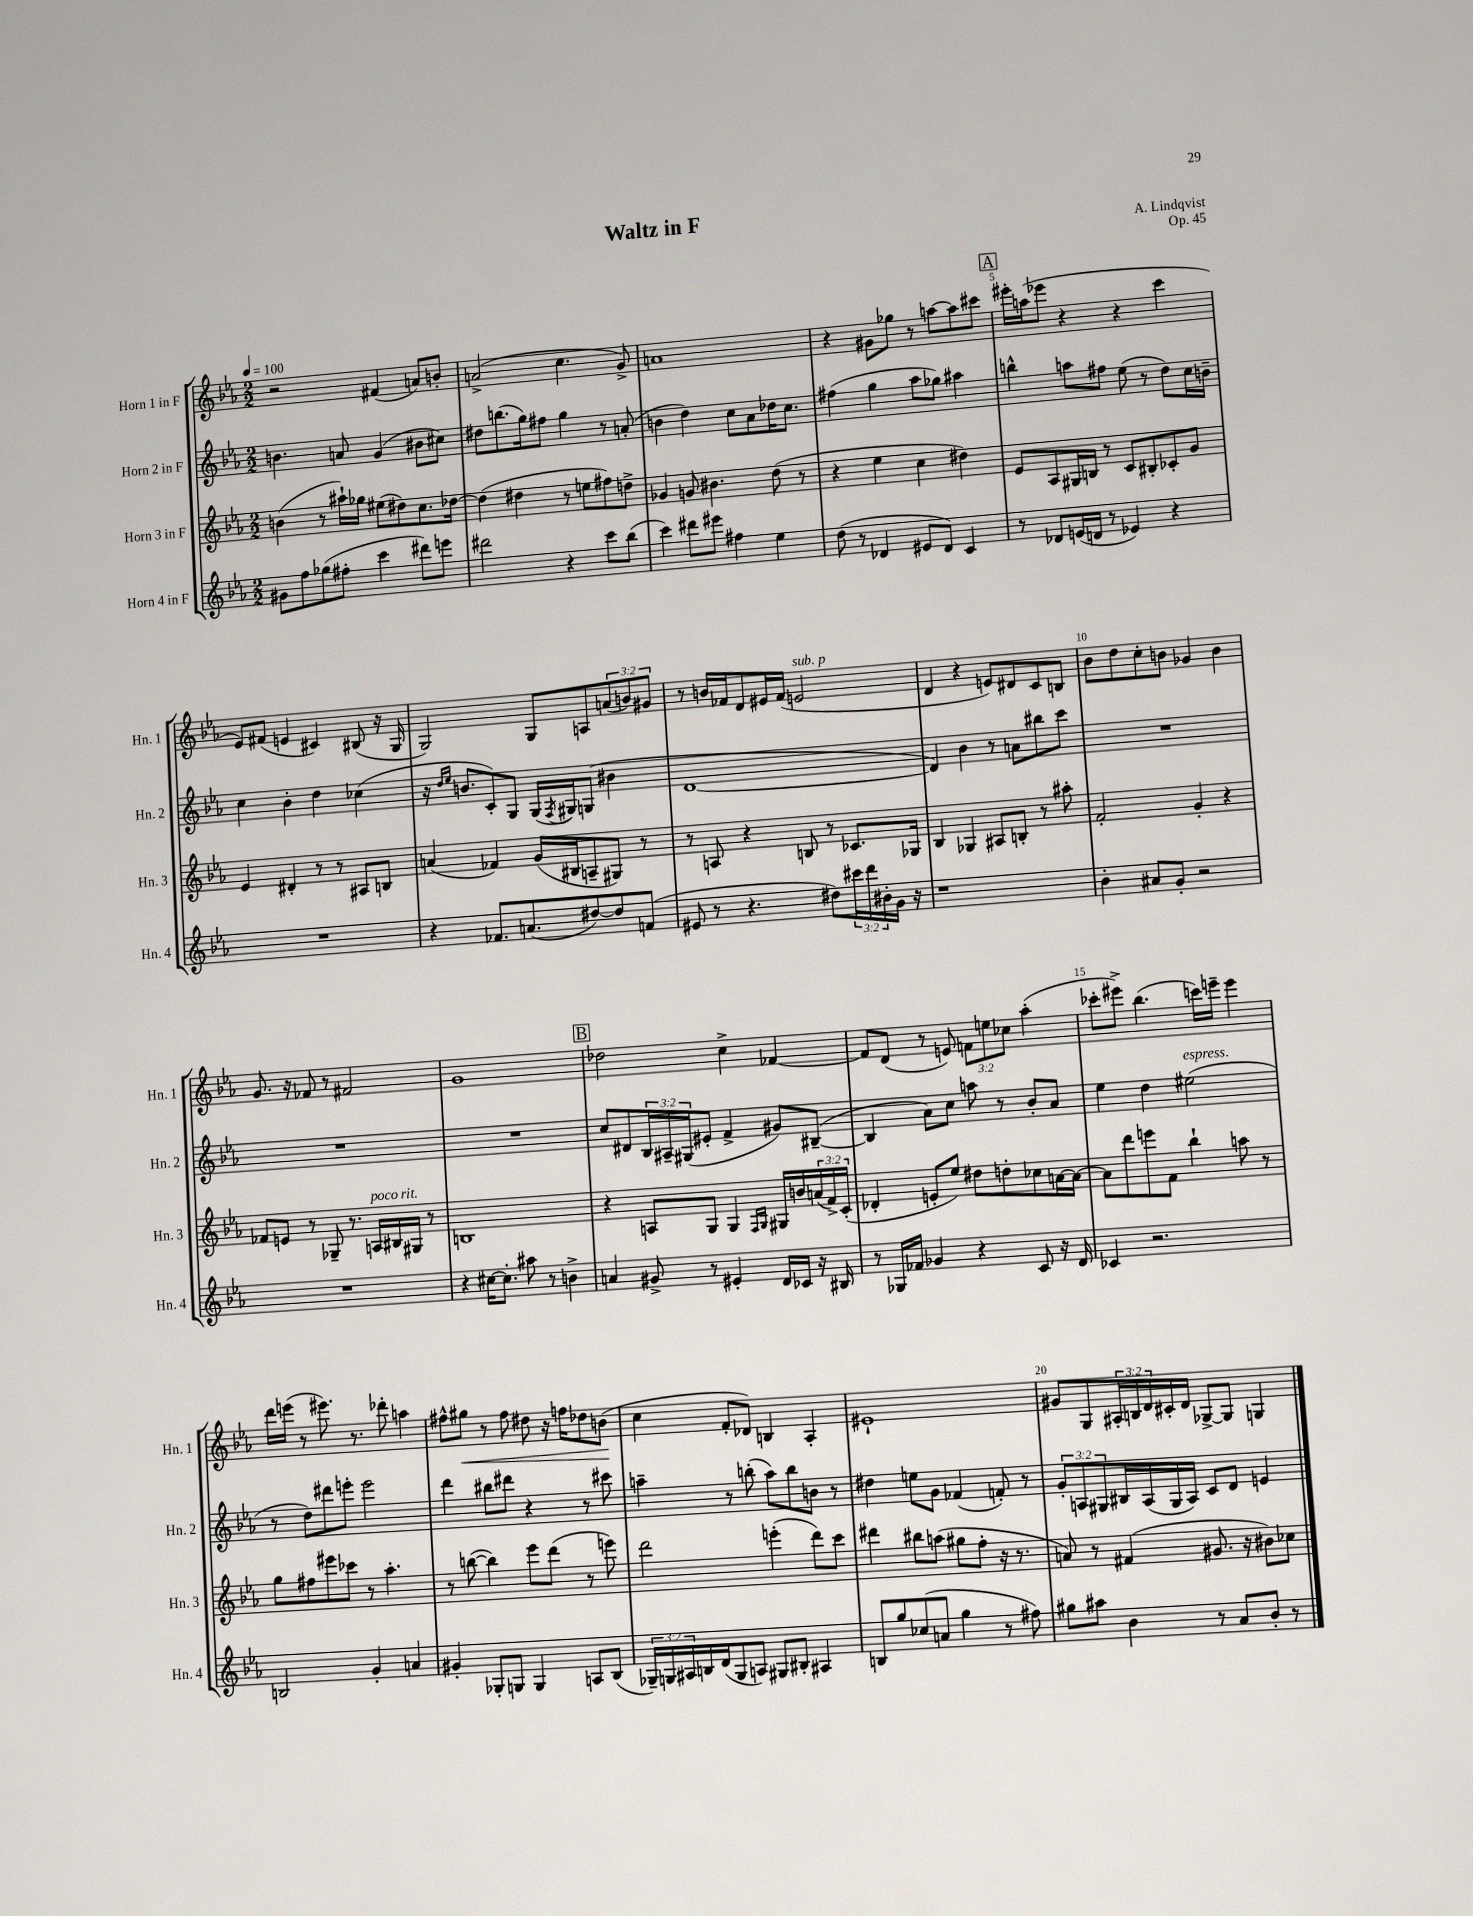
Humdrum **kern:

**kern	**kern	**kern	**kern
*staff4	*staff3	*staff2	*staff1
*clefG2	*clefG2	*clefG2	*clefG2
*k[b-e-a-]	*k[b-e-a-]	*k[b-e-a-]	*k[b-e-a-]
*M2/2	*M2/2	*M2/2	*M2/2
*MM100	*MM100	*MM100	*MM100
8g#	(4b	4.b	2r
8ff	.	.	.
(8gg-	8r	.	.
8ff#'	16aa#`)	8a	.
.	16gg-	.	.
4ccc	(8ee#	(4g	(4f#
.	8dd#)	.	.
8ddd#)	8.cc	8b#	8a)
8eee	.	8cc#)	8b'
.	[16dd-	.	.
=	=	=	=
2ddd#	(4dd-]	8dd#	(2a^
.	.	(8.bb	.
.	4dd#	.	.
.	.	16gg)	.
.	.	8ff#	.
4r	8r	4gg	4.cc
.	8ee	.	.
8ccc	8ff#)	8r	.
(8bb-	8dd^	(8a'	8g^)
=	=	=	=
4ccc)	4g-	4b	1a
8ddd#	8g	4dd)	.
8eee#	4.b#	.	.
4ff#	.	8cc	.
.	.	8a-	.
4ee-	(8dd	16dd-	.
.	.	8.cc	.
.	8r	.	.
=	=	=	=
(8dd	4r	(4ff#	4r
8r	.	.	.
4d-	4ee-	4gg	8g#
.	.	.	8gg-
8e#	4cc	8aa-	8r
8d-)	.	8gg-)	[8aa
4c	4dd#)	4aa#	8aa]
.	.	.	8ccc#
=	=	=	=
8r	8e-	4bb^^	16eee#'
.	.	.	(16aa
8d-	8A-	.	8eee-
(16e	16G#	8aa	4r
16d	16B	.	.
8r	8r	8ff#	.
4e-)	8c	(8ee-	4r
.	8B#'	8r	.
4r	8c-'	8dd)	4ccc
.	8g	16cc	.
.	.	16b~	.
=	=	=	=
1r	4e-	4cc	8e-)
.	.	.	(8f#
.	4d#'	4b-'	4e
.	8r	4dd	4c#)
.	8r	.	.
.	8A#	(4cc-	(8B#
.	8B	.	16r
.	.	.	16G
=	=	=	=
4r	(4a	16r	2G)
.	.	16qqdd	.
.	.	16qqee-	.
.	.	8.b	.
8.f-	4f-)	8c')	.
.	.	8G	.
(8.a	.	.	.
.	(16g	(16G	8G
.	.	8qF	.
.	16B#	16G#)	.
[8dd#)	8A~	(8G	8A
8dd#]	8G#)	4b#	(12a
.	.	.	12b)
(8f	8r	.	.
.	.	.	12g#
=	=	=	=
8e#	8r	[1d	8r
8r	8A	.	16b
.	.	.	16f-
4.r	4r	.	8d
.	.	.	16e#
.	.	.	(16f-
.	8B	.	2e
8dd#)	8r	.	.
24ccc#	8.c-	.	.
24ddd	.	.	.
24b#'	.	.	.
16g	.	.	.
16r	16G-	.	.
=	=	=	=
1r	4B-	4d])	4d
.	4G-	4b-	4r
.	8A#	8r	8e)
.	8B'	8a	8d#
.	8r	8bb#	8c
.	8aa#'	8ccc	8B
=	=	=	=
4b-'	2f'	1r	8b-
.	.	.	8dd
8a#	.	.	8cc'
8g'	.	.	8b
2r	4g'	.	4g-
.	4r	.	4b
=	=	=	=
1r	8f-	1r	8.g
.	8e	.	.
.	.	.	16r
.	8r	.	8f-
.	8G-~	.	8r
.	8.r	.	2f#
.	16A	.	.
.	16B#	.	.
.	16G#	.	.
.	8r	.	.
=	=	=	=
4r	1B	1r	1g
[16cc#	.	.	.
8.cc#']	.	.	.
8aa#	.	.	.
8r	.	.	.
4b^	.	.	.
=	=	=	=
4a	4r	8cc	2dd-
.	.	8d#	.
8g#^	8A	24B-	.
.	.	24A#~	.
.	.	(24G#	.
8r	8G	8e#'	.
4e#'	4G	4f^	4cc^
.	16qqF	.	.
.	16qqG	.	.
16d	16G#	8g#)	[4f-
16c-	16b	.	.
16r	(24a	([8B#~	.
.	24f^)	.	.
16B#	.	.	.
.	(24c'	.	.
=	=	=	=
8r	4d-'	4B#]	8f-]
16G-	.	.	(8d
16f-	.	.	.
4g-	8e'	8a-)	8r
.	8ee-)	8cc	8e)
4r	8dd#	8aa	12f
.	.	.	12ee
.	8dd'	8r	.
.	.	.	12cc-
8c	8cc-	8b-'	(4aa-'
16r	[16a	8a-	.
16d	16a_	.	.
=	=	=	=
4c-	8a]	4ee-	8ccc-'
.	8ddd	.	8eee#^)
2.r	8eee	4dd	(4.bb-
.	8f	.	.
.	4bb-`	(2ee#	.
.	.	.	16ccc)
.	.	.	16eee~
.	8aa	.	4eee
.	8r	.	.
=	=	=	=
2B	8gg	8r	16ddd
.	.	.	(16eee
.	8ff#	8dd)	8r
.	8eee#	8ddd#	8.eee#)
.	8ccc-	8eee'	.
.	.	.	8.r
4g'	8r	2eee	.
.	4.aa-'	.	8ddd-'
4a	.	.	4aa
=	=	=	=
4g#'	8r	4ddd	8ff#^^
.	([8bb	.	8gg#
8G-'	4bb])	8bb#	8r
8G	.	8ddd#	8ff#
4G	8eee-	4r	8dd#
.	(8ddd	.	16r
.	.	.	16ff
8A	8r	8r	8dd-
(8B-	8eee)	8ccc#	(8b
=	=	=	=
24G-~)	2ddd	4aa~	4cc
24G	.	.	.
24A#	.	.	.
16B	.	.	.
(16d	.	.	.
8G	.	8r	8f'
8A)	.	(8bb'	8d-)
8G#	(4eee'	8aa)	4B
8B#'	.	8bb	.
4A#	8ddd)	8b	4A-'
.	8ccc	8r	.
=	=	=	=
8B	4ddd#	4dd#	1e#`
8gg	.	.	.
(8cc-	8bb#	8ee	.
8a	(8aa	8g	.
4gg	8gg#	(4f-	.
.	8ff'	.	.
8r	16r	8f')	.
.	8.r	.	.
8ff#)	.	8r	.
=	=	=	=
8gg#	8a)	12g'	8g#
.	.	12A	.
8aa#	8r	.	8G
.	.	12G#	.
4b-	(4f#	16B#	24A#'
.	.	.	24B
.	.	(16A	.
.	.	.	24d
.	.	16G#	16c#'
.	.	16A)	16d
8r	8.g#	8c	[8G-^
8a-	.	8d	8G-]
.	16r	.	.
8b-'	8b#)	4e	4G
8r	8cc-	.	.
==	==	==	==
*-	*-	*-	*-
